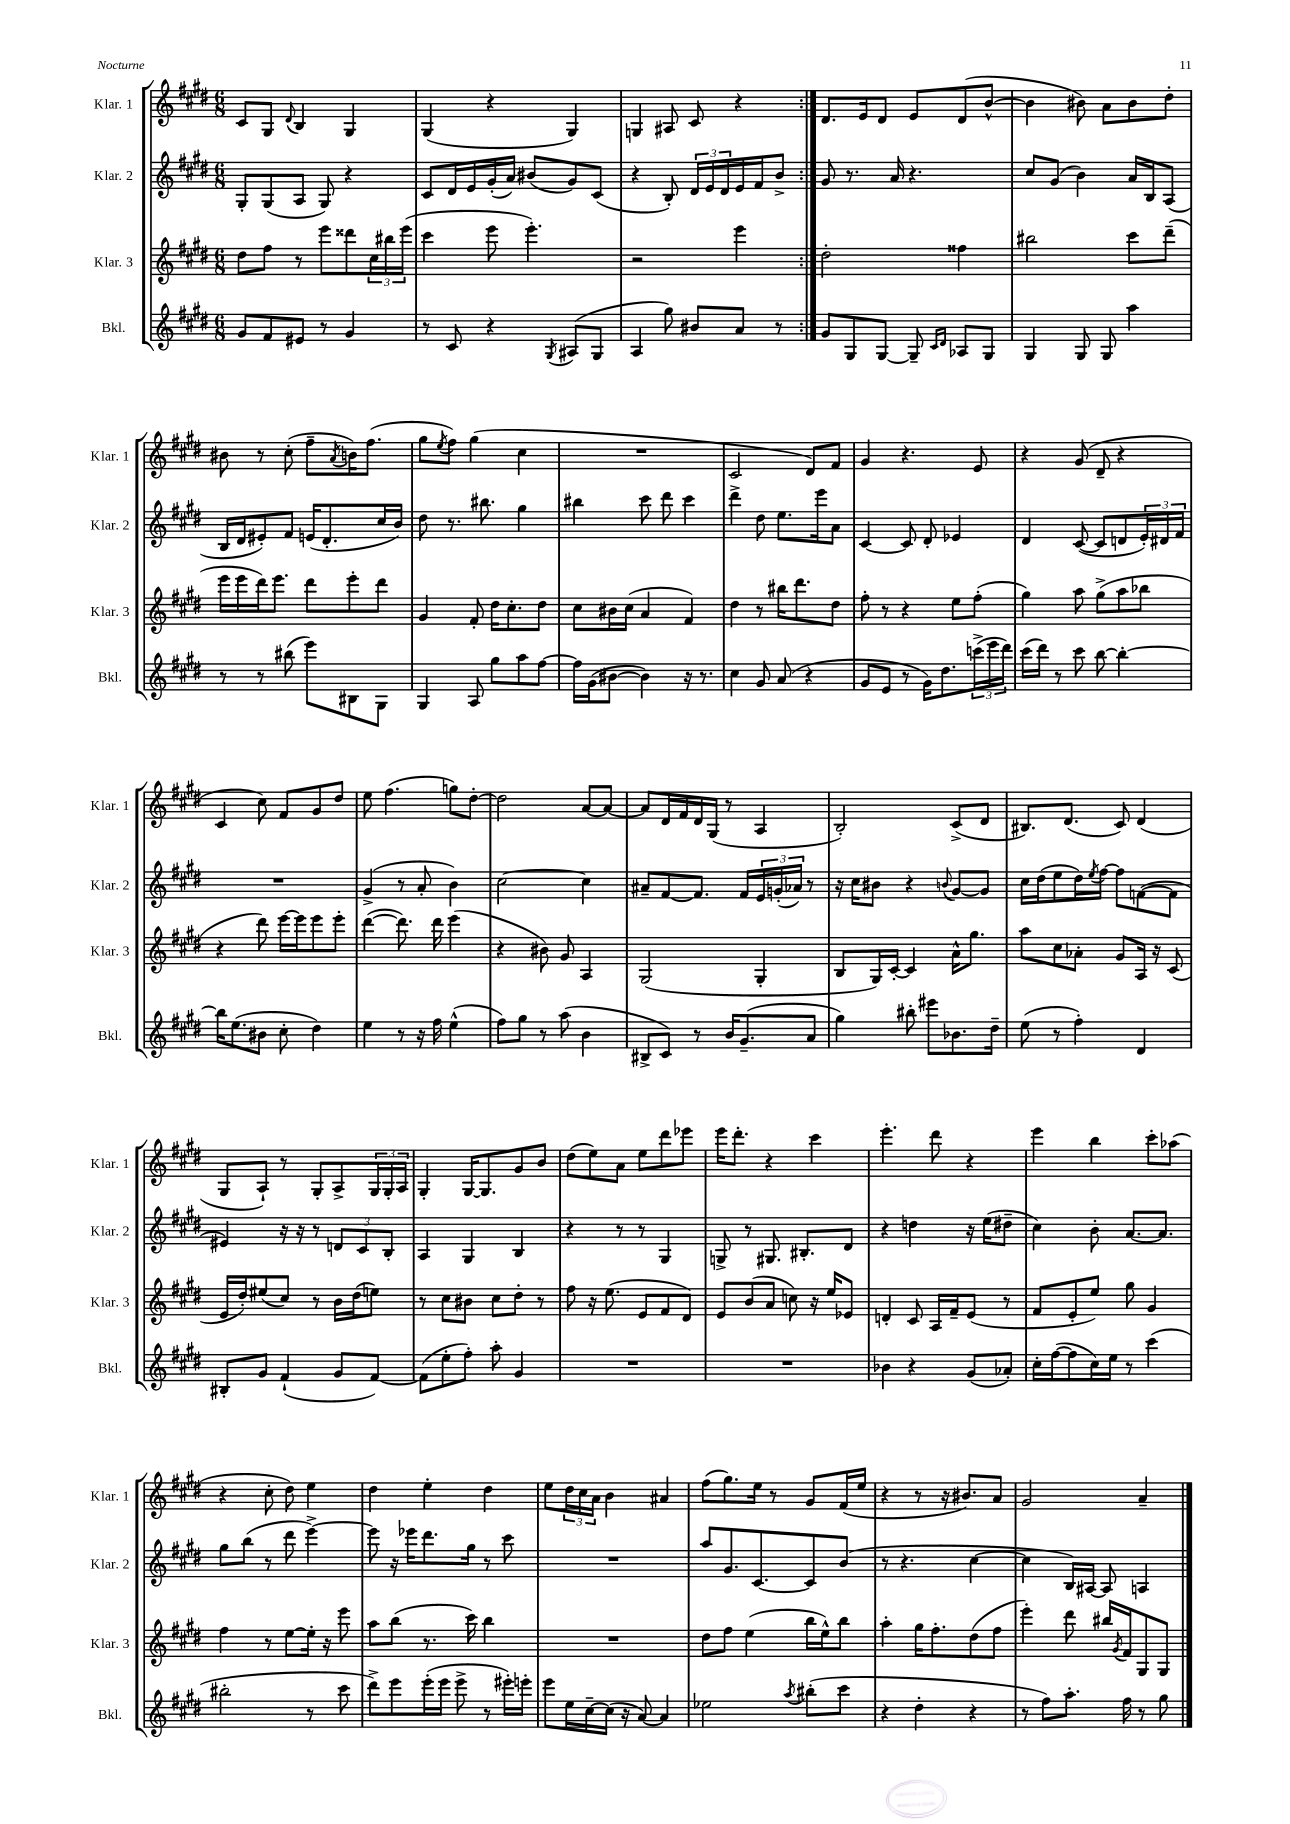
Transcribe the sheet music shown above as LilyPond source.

<<
\new StaffGroup <<
\new Staff = "s0" \with { instrumentName = "Klar. 1" shortInstrumentName = "Klar. 1" } {
    \clef treble \key e \major \numericTimeSignature \time 6/8
    \repeat volta 2 { cis'8 gis8 \appoggiatura { dis'8 } b4 gis4 |
    gis4( r4 gis4) |
    g4 ais8 cis'8 r4 | }
    dis'8. e'16 dis'8 e'8 dis'8( b'8~-^ |
    b'4 bis'8) a'8 bis'8 dis''8-. |
    bis'8 r8 cis''8-.( fis''8-- \acciaccatura { a'8 } b'16) fis''8.( |
    gis''8 \acciaccatura { e''8 } fis''8) gis''4( cis''4 |
    R2. |
    cis'2 dis'8) fis'8 |
    gis'4 r4. e'8 |
    r4 gis'8( dis'8-- r4 |
    cis'4 cis''8) fis'8 gis'8 dis''8 |
    e''8 fis''4.( g''8) dis''8~-. |
    dis''2 a'8~ a'8~ |
    a'8 dis'16 fis'16 dis'16 gis16( r8 a4 |
    b2-.) cis'8->( dis'8 |
    bis8.) dis'8.( cis'8) dis'4( |
    gis8 a8-!) r8 gis8-. a8-> \tuplet 3/2 { gis16 gis16-. a16 } |
    gis4-. gis16~ gis8. gis'8 b'8 |
    dis''8( e''8) a'8 e''8 dis'''8 ees'''8 |
    e'''16 dis'''8.-. r4 cis'''4 |
    e'''4.-. dis'''8 r4 |
    e'''4 b''4 cis'''8-. aes''8( |
    r4 cis''8-. dis''8) e''4 |
    dis''4 e''4-. dis''4 |
    e''8 \tuplet 3/2 { dis''16 cis''16 a'16 } b'4 ais'4 |
    fis''8( gis''8.) e''16 r8 gis'8 fis'16( e''16 |
    r4 r8 r16 bis'8.) a'8 |
    gis'2 a'4-- \bar "|." |
}
\new Staff = "s1" \with { instrumentName = "Klar. 2" shortInstrumentName = "Klar. 2" } {
    \clef treble \key e \major \numericTimeSignature \time 6/8
    \repeat volta 2 { gis8-. gis8( a8 gis8) r4 |
    cis'8 dis'16 e'16 gis'16-.( a'16) bis'8( gis'8) cis'8( |
    r4 b8-.) \tuplet 3/2 { dis'16 e'16 dis'16 } e'16 fis'16 b'8-> | }
    gis'8 r8. a'16 r4. |
    cis''8 gis'8( b'4) a'16 b16 a8( |
    b16 dis'16 eis'8-.) fis'8 e'16( dis'8.-. cis''16 b'16) |
    dis''8 r8. bis''8. gis''4 |
    bis''4 cis'''8 dis'''8 cis'''4 |
    dis'''4-> dis''8 e''8. e'''16 a'8 |
    cis'4~ cis'8 dis'8-. ees'4 |
    dis'4 cis'8~( cis'8 d'8 \tuplet 3/2 { e'16-.) dis'16 fis'16 } |
    R2. |
    gis'4->( r8 a'8-. b'4) |
    cis''2~ cis''4 |
    ais'8-- fis'8~ fis'8. fis'16 \tuplet 3/2 { e'16 g'16-.( aes'16) } r8 |
    r16 cis''16 bis'8 r4 \appoggiatura { b'8 } gis'8~ gis'8 |
    cis''16 dis''16( e''8 dis''16) \acciaccatura { e''8 } fis''16~ fis''8 f'8~( f'8 |
    eis'4) r16 r16 r8 \tuplet 3/2 { d'8 cis'8 b8-. } |
    a4 gis4 b4 |
    r4 r8 r8 gis4 |
    g8-> r8 gis8. bis8.-. dis'8 |
    r4 d''4 r16 e''16( dis''8-- |
    cis''4) b'8-. a'8.~ a'8. |
    gis''8 b''8( r8 dis'''8 e'''4~->) |
    e'''8 r16 ees'''16 dis'''8. gis''16 r8 cis'''8 |
    R2. |
    a''8 gis'8. cis'8.~ cis'8 b'8( |
    r8 r4. cis''4~ |
    cis''4 b16) ais16~ ais8 a4 \bar "|." |
}
\new Staff = "s2" \with { instrumentName = "Klar. 3" shortInstrumentName = "Klar. 3" } {
    \clef treble \key e \major \numericTimeSignature \time 6/8
    \repeat volta 2 { dis''8 fis''8 r8 e'''8 disis'''8 \tuplet 3/2 { cis''16 bis''16 e'''16( } |
    cis'''4 e'''8 e'''4.-.) |
    r2 e'''4 | }
    dis''2-. fisis''4 |
    bis''2 cis'''8 dis'''8--( |
    e'''16 e'''16 dis'''16) e'''8. dis'''8 e'''8-. dis'''8 |
    gis'4 fis'8-. dis''16 cis''8.-. dis''8 |
    cis''8 bis'16 cis''16( a'4 fis'4) |
    dis''4 r8 bis''16 dis'''8. dis''8 |
    fis''8-. r8 r4 e''8 fis''8-.( |
    gis''4) a''8 gis''8->( a''8 bes''8 |
    r4 dis'''8) e'''16~ e'''16 e'''8 e'''8-. |
    dis'''4~( dis'''8.) dis'''16 e'''4( |
    r4 bis'8) gis'8 a4 |
    gis2( gis4-. |
    b8 gis16) cis'16~-. cis'4 a'16-^ gis''8. |
    a''8 cis''8 aes'8-. gis'8 a16 r16 cis'8( |
    e'16 dis''16-.) eis''8( cis''8) r8 b'16 dis''16( e''8) |
    r8 cis''8 bis'8 cis''8 dis''8-. r8 |
    fis''8 r16 e''8.( e'8 fis'8 dis'8) |
    e'8 b'8( a'8 c''8) r16 e''16 ees'8 |
    d'4-. cis'8 a16 fis'16-- e'8( r8 |
    fis'8 e'8-. e''8) gis''8 gis'4 |
    fis''4 r8 e''8~ e''16-. r16 e'''8 |
    a''8 b''8( r8. cis'''16) b''4 |
    R2. |
    dis''8 fis''8 e''4( b''16 e''16-^) b''8 |
    a''4-. gis''16 fis''8.-. dis''8( fis''8 |
    e'''4-.) dis'''8 bis''16 \acciaccatura { gis'8 } fis'16 gis8 gis8 \bar "|." |
}
\new Staff = "s3" \with { instrumentName = "Bkl." shortInstrumentName = "Bkl." } {
    \clef treble \key e \major \numericTimeSignature \time 6/8
    \repeat volta 2 { gis'8 fis'8 eis'8 r8 gis'4 |
    r8 cis'8 r4 \acciaccatura { gis8 } ais8( gis8 |
    a4 gis''8) bis'8 a'8 r8 | }
    gis'8 gis8 gis8~ gis8-- \grace { cis'16 dis'16 } aes8 gis8 |
    gis4 gis8 gis8 a''4 |
    r8 r8 bis''8( e'''8) bis8 gis8 |
    gis4 a8 gis''8 a''8 fis''8~ |
    fis''16 gis'16( bis'8~ bis'4) r16 r8. |
    cis''4 gis'8 a'8( r4 |
    gis'8 e'8 r8 gis'16) dis''8. \tuplet 3/2 { c'''16->( e'''16 dis'''16) } |
    cis'''16( dis'''16) r8 cis'''8 b''8~ b''4~-. |
    b''16 e''8.( bis'8 cis''8-. dis''4) |
    e''4 r8 r16 fis''16 e''4-^( |
    fis''8) gis''8 r8 a''8( b'4 |
    bis8-> cis'8) r8 b'16 gis'8.--( a'8 |
    gis''4) bis''8-. eis'''8 bes'8. dis''16-- |
    e''8( r8 fis''4-.) dis'4 |
    bis8-. gis'8 fis'4-!( gis'8 fis'8~) |
    fis'8( e''8-. fis''8-.) a''8-. gis'4 |
    R2. |
    R2. |
    bes'4 r4 gis'8( aes'8-.) |
    cis''16-. fis''16~( fis''8 cis''16) e''16 r8 cis'''4( |
    bis''2-. r8 cis'''8 |
    dis'''8->) e'''8 e'''16-.( e'''16 e'''8-> r8 eis'''16-.) e'''16-. |
    e'''8 e''16 cis''16~-- cis''16( r16 a'8~) a'4 |
    ees''2 \acciaccatura { a''8 } bis''8-.( cis'''8 |
    r4 dis''4-. r4 |
    r8 fis''8) a''8.-. fis''16 r8 gis''8 \bar "|." |
}
>>
>>
\layout { \context { \Score \remove "Bar_number_engraver" } }
